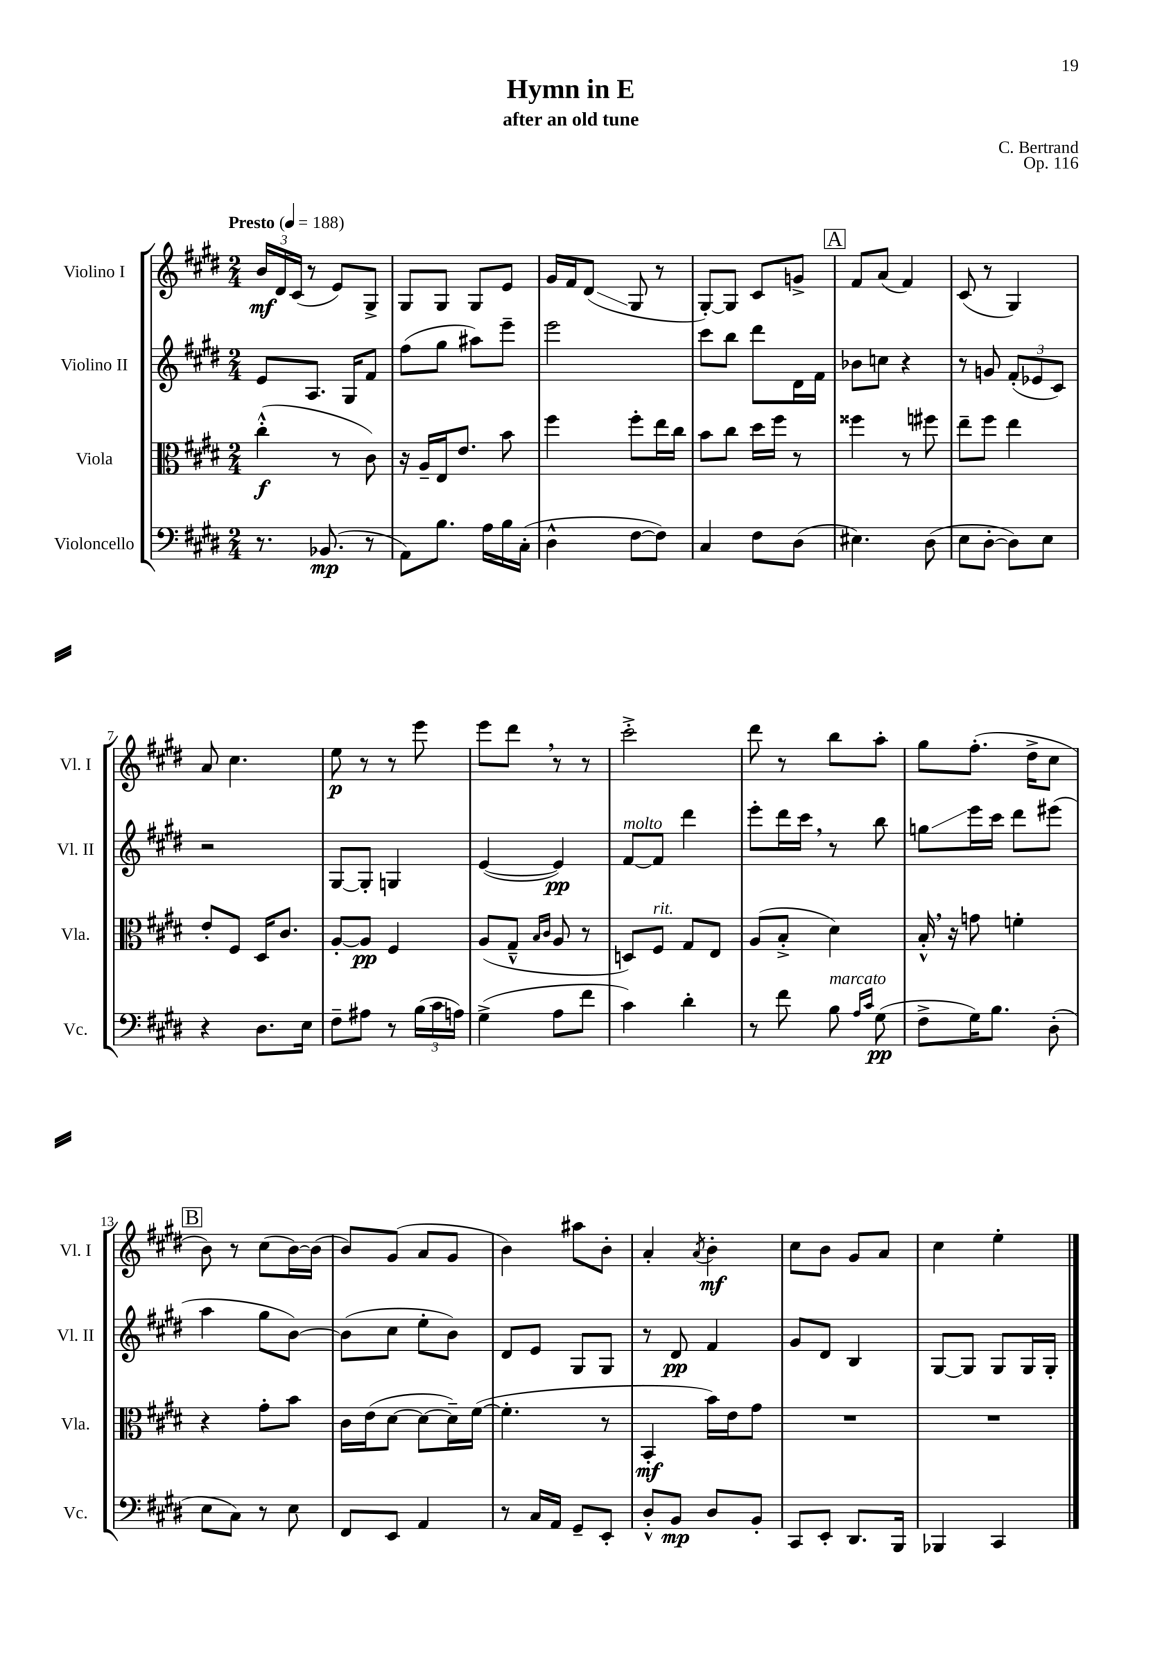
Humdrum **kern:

**kern	**kern	**kern	**kern
*staff4	*staff3	*staff2	*staff1
*clefF4	*clefC3	*clefG2	*clefG2
*k[f#c#g#d#]	*k[f#c#g#d#]	*k[f#c#g#d#]	*k[f#c#g#d#]
*M2/4	*M2/4	*M2/4	*M2/4
*MM188	*MM188	*MM188	*MM188
8.r	(4cc#'^^	8e	24b
.	.	.	24d#
.	.	.	(24c#
.	.	8.A	8r
(8.BB-	.	.	.
.	8r	.	8e)
.	.	16G#	.
8r	8c#)	8f#	8G#^
=	=	=	=
8AA)	16r	(8ff#	8G#
.	16A~	.	.
8.B	16E	8gg#	8G#
.	8.e	.	.
.	.	8aa#)	8G#
16A	.	.	.
16B	8b	8eee~	8e
(16C#'	.	.	.
=	=	=	=
4D#^^	4ff#	2eee	16g#
.	.	.	16f#
.	.	.	(8d#
[8F#	8ff#'	.	8G#
8F#])	16ee	.	8r
.	16cc#	.	.
=	=	=	=
4C#	8b	8ccc#	[8G#')
.	8cc#	8bb	8G#]
8F#	16dd#	8ddd#	8c#
.	16ff#	.	.
(8D#	8r	16d#	8g^
.	.	16f#	.
=	=	=	=
4.E#)	4ff##	8b-	8f#
.	.	8cc	(8a
.	8r	4r	4f#)
(8D#	8ff#	.	.
=	=	=	=
8E	8ee~	8r	(8c#
[8D#'	8ff#	8g	8r
8D#])	4ee	(12f#'	4G#)
.	.	12e-	.
8E	.	.	.
.	.	12c#)	.
=	=	=	=
4r	8e'	2r	8a
.	8F#	.	4.cc#
8.D#	16D#	.	.
.	8.c#	.	.
16E	.	.	.
=	=	=	=
8F#~	[8A'	[8G#	8ee
8A#	8A]	8G#']	8r
8r	4F#	4G	8r
(24B	.	.	8eee
24c#	.	.	.
24A)	.	.	.
=	=	=	=
(4G#^	(8A	([4e	8eee
.	8G#~^^	.	8ddd#
.	16qqB	.	.
.	16qqc#	.	.
8A	8A	4e])	8r
8f#	8r	.	8r
=	=	=	=
4c#)	8D)	[8f#	2ccc#'^
.	8F#	8f#]	.
4d#'	8G#	4ddd#	.
.	8E	.	.
=	=	=	=
8r	(8A	8eee'	8ddd#
8f#	8B'^	16ddd#	8r
.	.	16ccc#	.
8B	4d#)	8r	8bb
16qqA	.	.	.
16qqc#	.	.	.
(8G#	.	8bb	8aa'
=	=	=	=
8F#^	16B'^^	8gg	8gg#
.	16r	.	.
16G#)	8g	16eee	(8.ff#'
8.B	.	16ccc#	.
.	4f'	8ddd#	.
.	.	.	16dd#^
(8D#'	.	(8eee#	8cc#
=	=	=	=
8E	4r	4aa	8b)
8C#)	.	.	8r
8r	8g#'	8gg#	(8cc#
8E	8b	[8b)	[16b)
.	.	.	(16b]
=	=	=	=
8FF#	16c#	(8b]	8b)
.	(16e	.	.
8EE	[8d#	8cc#	(8g#
4AA	8d#_	8ee'	8a
.	16d#~])	8b)	8g#
.	([16f#	.	.
=	=	=	=
8r	4.f#']	8d#	4b)
16C#	.	8e	.
16AA	.	.	.
8GG#~	.	8G#	8aa#
8EE'	8r	8G#	8b'
=	=	=	=
8D#'^^	4BB'	8r	4a'
8BB	.	8d#	.
.	.	.	8qa
8D#	16b)	4f#	4b'
.	16e	.	.
8BB'	8g#	.	.
=	=	=	=
8CC#	2r	8g#	8cc#
8EE'	.	8d#	8b
8.DD#	.	4B	8g#
.	.	.	8a
16BBB	.	.	.
=	=	=	=
4BBB-	2r	[8G#	4cc#
.	.	8G#]	.
4CC#	.	8G#	4ee'
.	.	16G#	.
.	.	16G#'	.
==	==	==	==
*-	*-	*-	*-
